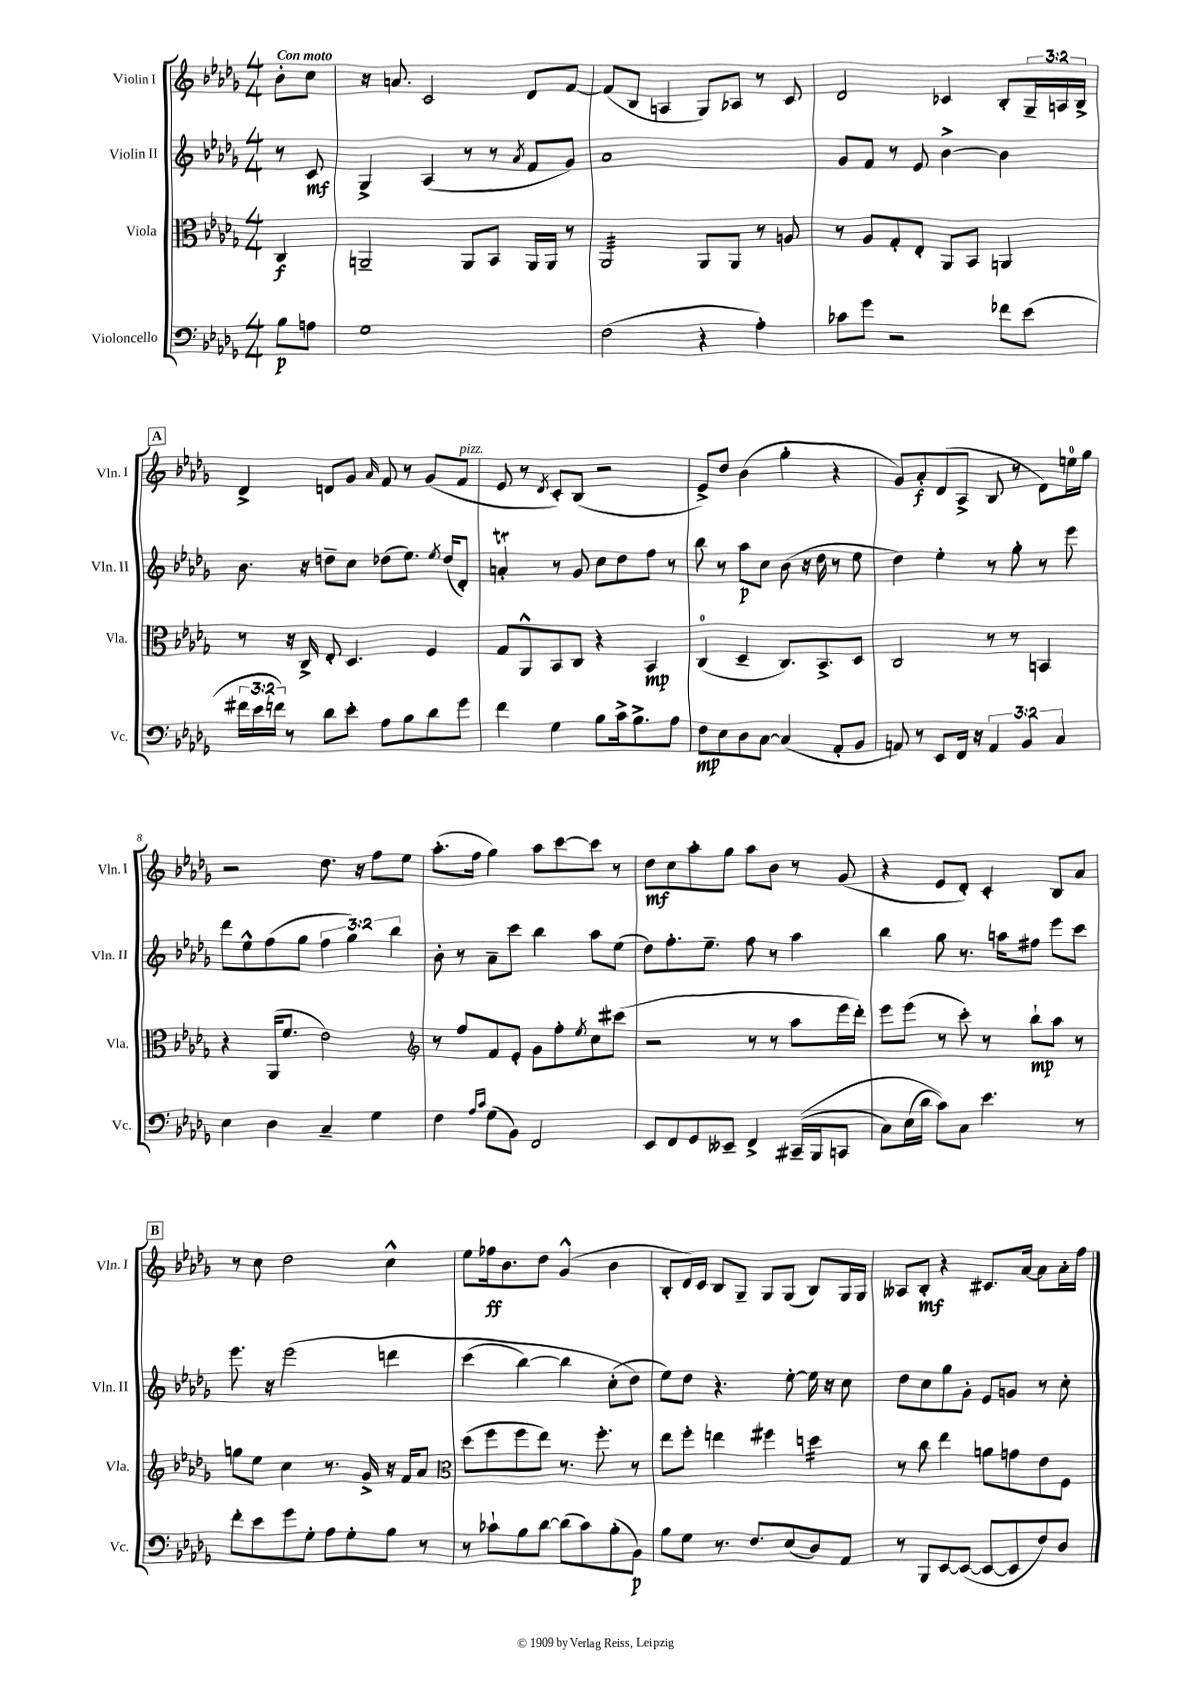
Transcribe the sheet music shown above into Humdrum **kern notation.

**kern	**kern	**kern	**kern
*staff4	*staff3	*staff2	*staff1
*clefF4	*clefC3	*clefG2	*clefG2
*k[b-e-a-d-g-]	*k[b-e-a-d-g-]	*k[b-e-a-d-g-]	*k[b-e-a-d-g-]
*M4/4	*M4/4	*M4/4	*M4/4
8B-	4C	8r	8b-'
8A	.	8c	8cc
=	=	=	=
1G-	2AA~	4G-^	16r
.	.	.	8.a
.	.	(4A-	2c
.	8AA	8r	.
.	8BB-	8r	.
.	.	8qa-	.
.	16AA	8f	8d-
.	16AA	.	.
.	8r	8g-)	[8f
=	=	=	=
(2F	2AA-	1a-	(8f]
.	.	.	8B-
.	.	.	4A
4r	8AA-	.	8G-)
.	8AA-	.	8A-
4A-')	8r	.	8r
.	8A	.	8c
=	=	=	=
8c-	8r	8g-	2d-
8g-	8A-	8f	.
2r	8G-'	8r	.
.	8E-'	8e-	.
.	8AA-	[4b-^	4c-
.	8BB-	.	.
8f-	4AA	4b-]	8B-'
(8e-	.	.	24G-~
.	.	.	24A
.	.	.	24B-^
=	=	=	=
24f#	8r	8.b-	4d-^
24e-	.	.	.
24f)	.	.	.
8r	16r	.	.
.	16C^	16r	.
8d-	8E-'	8dd~	8d
8e-'	4.D-	8cc	8g-
.	.	.	16qqa-
8A-	.	(8dd-	8f
8B-	.	8.ee-)	8r
8d-	4F	.	(8g-
.	.	8qee-	.
.	.	(16dd-	.
8g-	.	8d-')	8f
=	=	=	=
4f	8G-	4a'	8e-
.	8AA-^^	.	8r
.	.	.	8qd-
4G-	8BB-	8r	8c')
.	8C	8g-	(8B-
8B-	4r	8cc	2r
16c^	.	8dd-	.
8.B-^	.	.	.
.	4BB-	8ff	.
8A-	.	8r	.
=	=	=	=
8F	(4C	8bb-	8e-^)
8E-	.	8r	8dd-
8D-	4D-~	8aa-	(4b-
[8C	.	8cc	.
(4C]	8.C)	(8b-	4gg-'
.	.	16r	.
.	8.BB-^	16dd-	.
8AA-'	.	8r	4r
8BB-	8D-	8ee-	.
=	=	=	=
8AA)	2C	4dd-)	8g-)
8r	.	.	8a-'
8EE-	.	4ee-'	(8d-
16FF	.	.	8A-^
16r	.	.	.
6AA	8r	8r	8B-
.	8r	8gg-'	8r
6BB-	.	.	.
.	4BB	8r	8d-)
6C	.	.	.
.	.	8eee-	16ee
.	.	.	16gg-
=	=	=	=
4E-	4r	8ddd-	2r
.	.	8ee-^^	.
4D-	(16AA-	(8ff	.
.	8.f	.	.
.	.	8gg-	.
4C~	2e-)	6ff	8.dd-
.	.	6gg-)	.
.	.	.	16r
4G-	.	.	8ff
.	.	6bb-	.
.	.	.	8ee-
=	=	=	=
*	*clefG2	*	*
4F	8r	8b-'	(8.aa-'
.	8ff	8r	.
.	.	.	16ff
16qqA-	.	.	.
16qqc	.	.	.
(8G-	8f	8a-~	4gg-)
8BB-)	8e-'	8ccc	.
2FF	8g-	4bb-	8aa-
.	8ff'	.	[8ccc
.	8qee-	.	.
.	8cc	8aa-	8ccc]
.	(8ccc#	(8ee-	8r
=	=	=	=
8EE-	2r	8dd-)	8dd-
8FF	.	8.ff'	8cc
8GG-	.	.	8aa-'
.	.	8.ee-~	.
8EE--~	.	.	8gg-
4FF^	8r	8ff	8aa-
.	8r	8r	8b-
&((16CC#~	8aa-	4aa-	8r
16BBB-	.	.	.
8CC	16eee-	.	(8g-
.	16ddd-')	.	.
=	=	=	=
8C)	8eee-	4bb-	4r
(16E-	(8eee-	.	.
16d-	.	.	.
8c)&)	8r	8gg-	8e-
8C	8ccc')	8.r	8d-')
4.e-	8r	.	4c'
.	.	16aa	.
.	8bb-`	8ff#	.
.	8aa-	8eee-	8B-
8r	8r	8ccc	8a-
=	=	=	=
8f'	8gg	8.eee-	8r
8e-	8ee-	.	8cc
.	.	16r	.
8g-	4cc	&(2eee-	2dd-
8G-'	.	.	.
8A-	8.r	.	.
8G-'	.	.	.
.	16g-^	.	.
8B-	16r	4ddd	4cc^^
.	16f	.	.
8r	8a-	.	.
=	=	=	=
*	*clefC3	*	*
8r	(8dd-	(4ccc	8ee-
8c-`	8ff	.	16ff-
.	.	.	8.b-
8B-	8ff	[4bb-)	.
[8d-	8ee-)	.	8dd-
(8d-]	8.r	4bb-]	(4g-^^
8c-)	.	.	.
.	8.ff'	.	.
(8B-'	.	(8cc'	4b-
8BB-)	8r	8dd-&)	.
=	=	=	=
8B-	8ee-	8ee-)	8B-'
8G-	8ff'	8dd-	16d-)
.	.	.	16c
8.r	4ee	4.r	8B-
.	.	.	8G-~
8.F	.	.	.
.	4ff#	.	8G-
(8E-	.	[8ee-'	(8G-
8D-)	4dd	16ee-]	8B-)
.	.	16r	.
8AA-	.	8cc	16G-
.	.	.	16G-
=	=	=	=
8r	8r	8dd-	8A--
8BBB-	8cc	8cc	8B-'
[8EE-	4ee-	8gg-	4r
(8EE-_	.	8g-'	.
8EE-_	8a	8e-	8.c#
8EE-]	8g	8g	.
.	.	.	[16a-
8F)	8e-	8r	8a-]
8D-	8F	8cc'	16a-'
.	.	.	16ff
==	==	==	==
*-	*-	*-	*-
